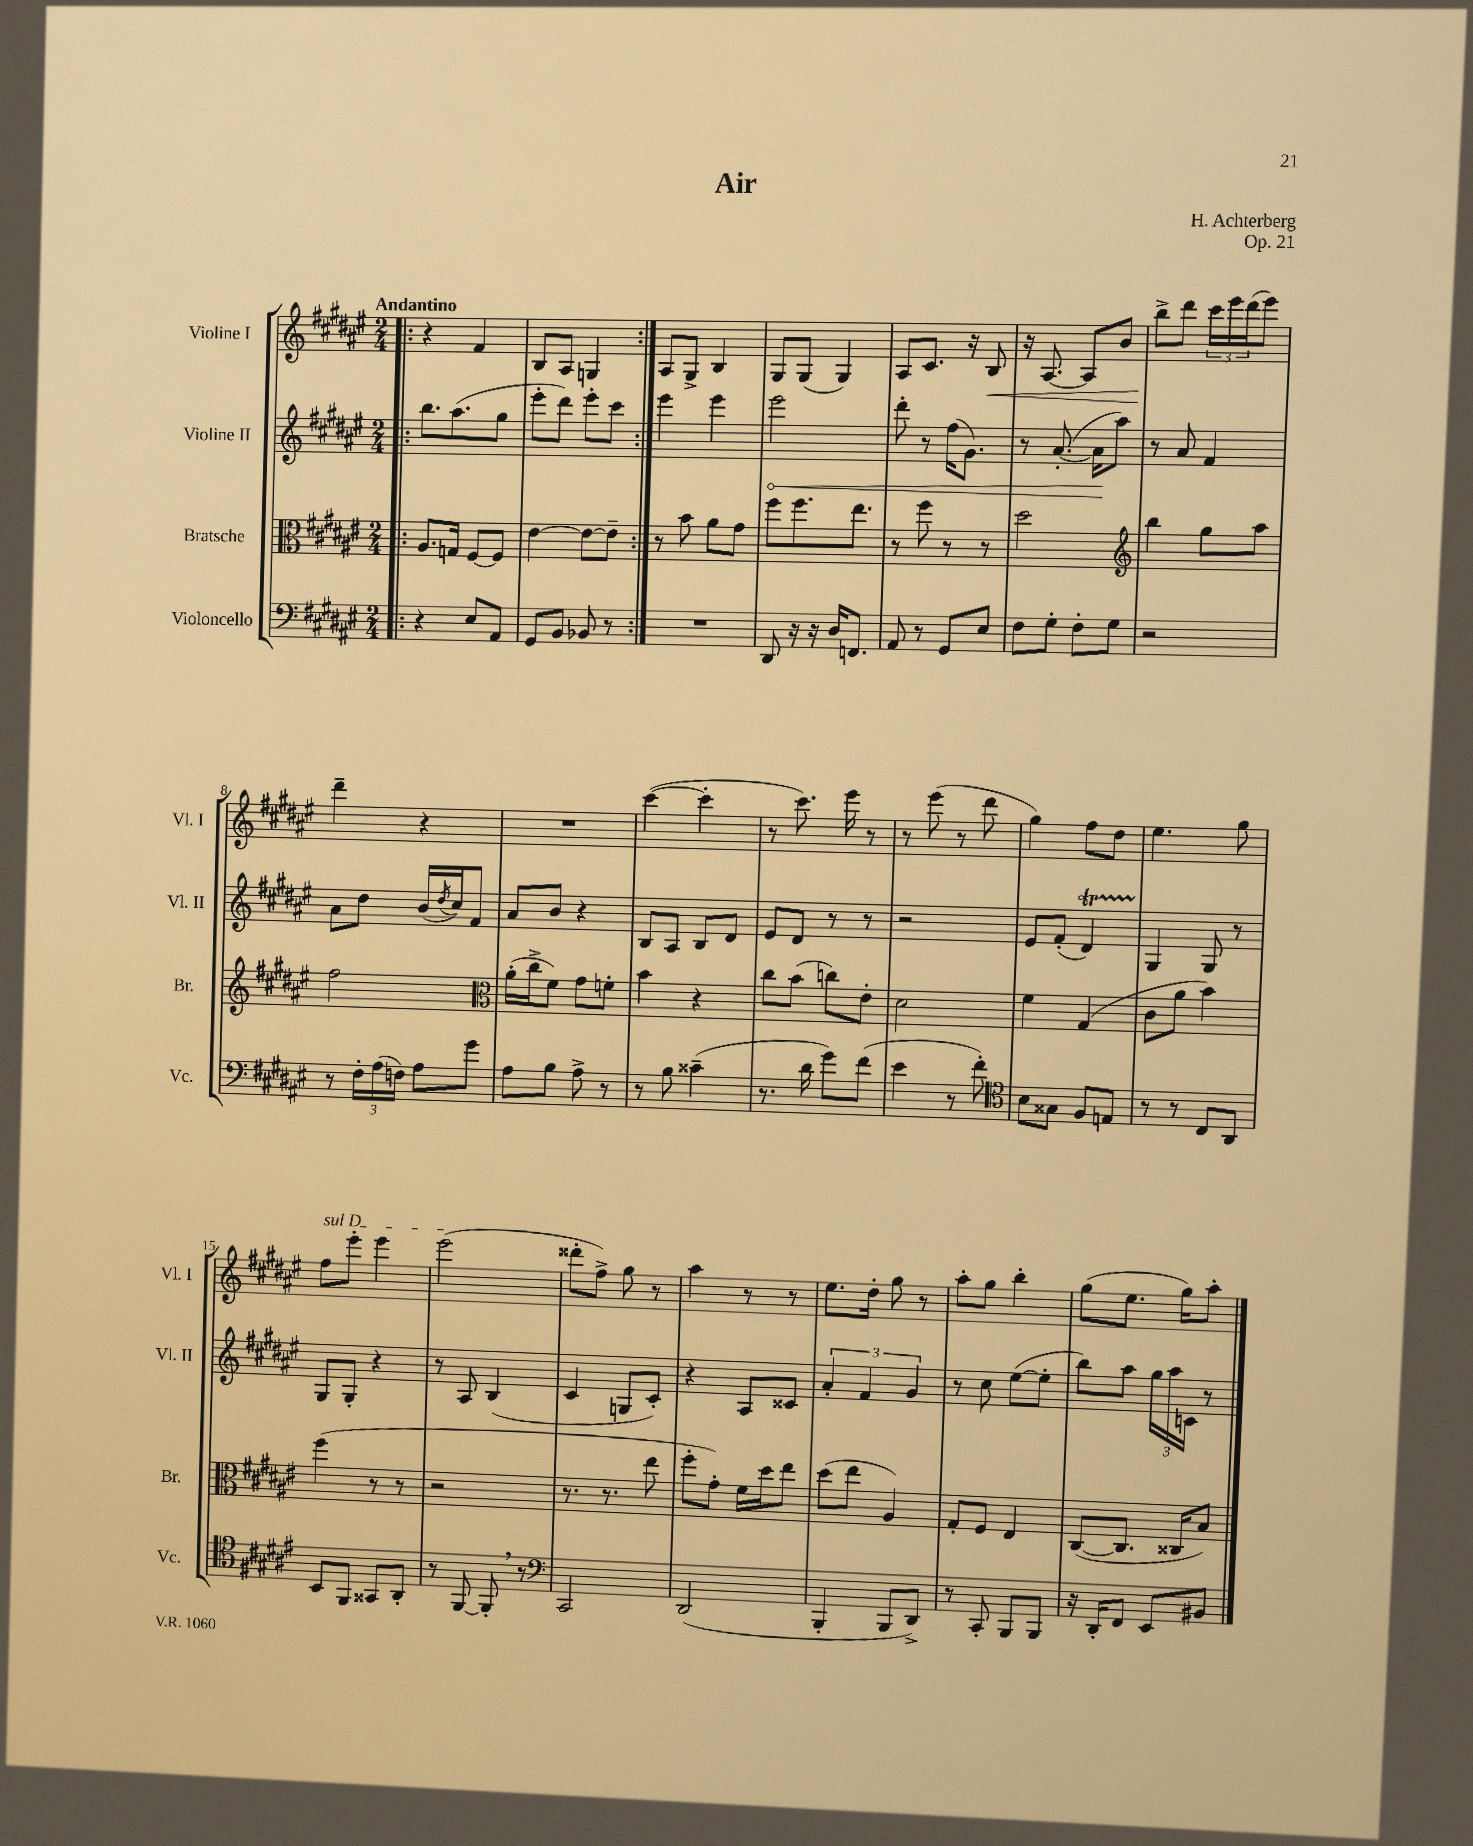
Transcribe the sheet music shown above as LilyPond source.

\header { title = "Air" composer = "H. Achterberg" opus = "Op. 21" }
<<
\new StaffGroup <<
\new Staff = "s0" \with { instrumentName = "Violine I" shortInstrumentName = "Vl. I" } {
    \clef treble \key fis \major \numericTimeSignature \time 2/4 \tempo "Andantino"
    \repeat volta 2 { \bar ".|:" r4 fis'4 |
    b8 ais8 g4 | }
    ais8 gis8-> b4 |
    gis8 gis8( gis4) |
    ais8 cis'8. r16 b8\< |
    r16 ais8.~ ais8 b'8 |
    b''8->\! dis'''8 \tuplet 3/2 { cis'''16 eis'''16 dis'''16( } eis'''8) |
    dis'''4-- r4 |
    R2 |
    cis'''4~( cis'''4-. |
    r8 cis'''8.) eis'''16 r8 |
    r8 eis'''8( r8 dis'''8 |
    gis''4) fis''8 dis''8 |
    eis''4. gis''8 |
    \once \override TextSpanner.bound-details.left.text = \markup { \italic "sul D" } fis''8\startTextSpan eis'''8-. eis'''4 |
    eis'''2\stopTextSpan( |
    disis'''8-. fis''8->) gis''8 r8 |
    ais''4 r8 r8 |
    eis''8. dis''16-. gis''8 r8 |
    ais''8-. gis''8 b''4-. |
    gis''8( eis''8. gis''16) ais''8-. \bar "|." |
}
\new Staff = "s1" \with { instrumentName = "Violine II" shortInstrumentName = "Vl. II" } {
    \clef treble \key fis \major \numericTimeSignature \time 2/4
    \repeat volta 2 { \bar ".|:" b''8. ais''8.( gis''8 |
    eis'''8-. dis'''8) eis'''8-. cis'''8 | }
    eis'''4 eis'''4 |
    \once \override Hairpin.circled-tip = ##t eis'''2\< |
    dis'''8-. r8 fis''16( gis'8.) |
    r8 ais'8.~-.( ais'16\! ais''8) |
    r8 ais'8 fis'4 |
    ais'8 dis''8 b'16( \acciaccatura { dis''8 } cis''16) fis'8 |
    ais'8 b'8 r4 |
    b8 ais8 b8 dis'8 |
    eis'8 dis'8 r8 r8 |
    r2 |
    eis'8 fis'8-.( dis'4\startTrillSpan) |
    gis4\stopTrillSpan gis8 r8 |
    gis8 gis8-. r4 |
    r8 ais8 b4( |
    cis'4 g8 cis'8-.) |
    r4 ais8 cisis'8 |
    \tuplet 3/2 { ais'4-. fis'4 gis'4 } |
    r8 cis''8 eis''8~( eis''8-. |
    b''8) ais''8 \tuplet 3/2 { gis''16 ais''16 c'16 } r8 \bar "|." |
}
\new Staff = "s2" \with { instrumentName = "Bratsche" shortInstrumentName = "Br." } {
    \clef alto \key fis \major \numericTimeSignature \time 2/4
    \repeat volta 2 { \bar ".|:" ais8. g16 fis8~ fis8 |
    eis'4~ eis'8~ eis'8-- | }
    r8 b'8 ais'8 gis'8 |
    fis''8 fis''8. eis''8. |
    r8 fis''8 r8 r8 |
    dis''2 |
    \clef treble b''4 gis''8 ais''8 |
    fis''2 |
    \clef alto ais'16-.( cis''16-> fis'8) gis'8 f'8-. |
    b'4 r4 |
    cis''8 b'8( c''8) eis'8-. |
    dis'2 |
    fis'4 gis4( |
    cis'8 ais'8 b'4) |
    fis''4( r8 r8 |
    r2 |
    r8. r8. eis''8 |
    fis''8-. gis'8-.) fis'16 dis''16 eis''8 |
    dis''8( eis''8 ais4) |
    gis8-. fis8 eis4 |
    cis8~( cis8. cisis16 b8) \bar "|." |
}
\new Staff = "s3" \with { instrumentName = "Violoncello" shortInstrumentName = "Vc." } {
    \clef bass \key fis \major \numericTimeSignature \time 2/4
    \repeat volta 2 { \bar ".|:" r4 eis8 ais,8 |
    gis,8 b,8 bes,8 r8 | }
    R2 |
    dis,8 r16 r16 dis16 f,8. |
    ais,8 r8 gis,8 eis8 |
    fis8 gis8-. fis8-. gis8 |
    r2 |
    r8 \tuplet 3/2 { fis16-. ais16( f16) } ais8 gis'8 |
    ais8 b8 ais8-> r8 |
    r8 b8 cisis'4--( |
    r8. dis'16 gis'8) fis'8( |
    eis'4 r8 fis'8-.) |
    \clef tenor b8 gisis8 fis8 e8 |
    r8 r8 cis8 ais,8 |
    b,8 fis,8 gisis,8 ais,8-. |
    r8 fis,8~ fis,8-. \breathe r8 |
    \clef bass cis,2 |
    dis,2( |
    b,,4-. b,,8 dis,8->) |
    r8 cis,8-. b,,8 b,,8 |
    r16 dis,16-. fis,8 eis,8 bis,8 \bar "|." |
}
>>
>>
